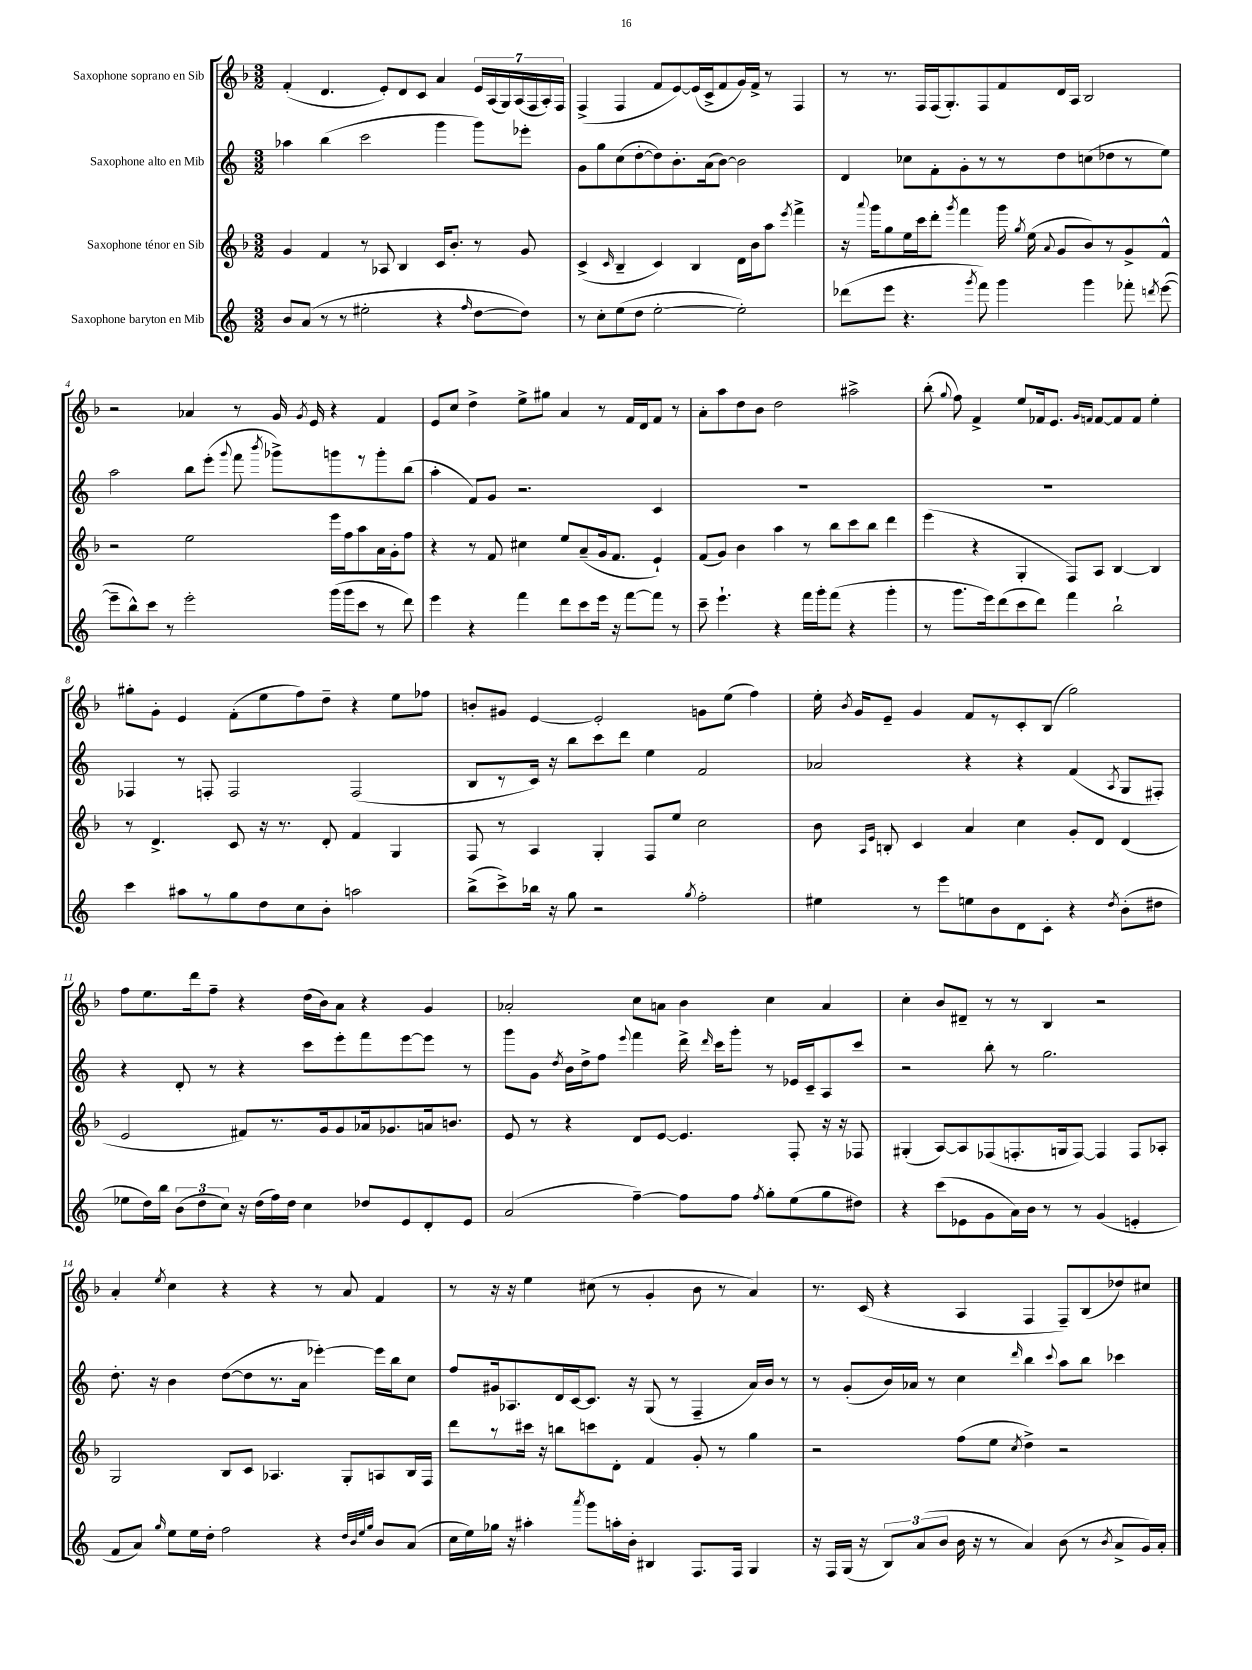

**kern	**kern	**kern	**kern
*staff4	*staff3	*staff2	*staff1
*clefG2	*clefG2	*clefG2	*clefG2
*k[]	*k[b-]	*k[]	*k[b-]
*M3/2	*M3/2	*M3/2	*M3/2
8b	4g	4aa-	(4f'
(8a	.	.	.
8r	4f	(4bb	4.d
8r	.	.	.
2ee#'	8r	2ccc	.
.	8A-	.	8e')
.	4B-	.	8d
.	.	.	8c
4r	16c	4ggg	4a
.	8.b-'	.	.
16qqff	.	.	.
[8dd	8r	8ggg)	28e
.	.	.	(28A
.	.	.	28G)
.	.	.	(28A
8dd])	8g	8eee-'	.
.	.	.	28F
.	.	.	28A')
.	.	.	28F
=	=	=	=
8r	(4c^	8g	(4F^
8cc'	.	8gg	.
.	16qqc	.	.
(8ee	4B-~	(8cc	4F
8dd	.	[8dd'	.
[2ee'	4c)	8dd])	8f
.	.	8.b'	[8e)
.	4B-	.	(16e]
.	.	(16a	16c^
.	.	[8b)	8f
2ee'])	16d	2b]	16g)
.	16b-	.	16f^
.	8aa	.	8r
.	8qeee	.	.
.	4fff^	.	4F
=	=	=	=
(8ddd-	16r	4d	8r
.	8qqaaa	.	.
.	16ggg	.	.
8eee	8gg	.	8.r
4.r	16ee	8cc-	.
.	16ccc	.	16F
.	8ddd'	8f'	(16F
.	.	.	8.G')
.	8qggg	.	.
.	4fff	8g'	.
8qggg	.	.	.
8fff)	.	8r	8F
4ggg	16ggg	8r	8f
.	8qgg	.	.
.	(16ee	.	.
.	8qqa	.	.
.	8g	8dd	16d
.	.	.	16A
4ggg	8b-)	(8cc	2B-
.	8r	8dd-	.
8fff-'	8g^	8r	.
8qddd	.	.	.
([8eee	8f^^	8ee)	.
=	=	=	=
8eee~]	2r	2aa	2r
8bb^^)	.	.	.
8ccc	.	.	.
8r	.	.	.
2eee'	2ee	8bb	4a-
.	.	(8eee'	.
.	.	8qqggg	.
.	.	8fff	8r
.	.	8qbbb	.
.	.	8ggg-^)	16g
.	.	.	8qg
.	.	.	16e
(16ggg	16eee	8ggg	4r
16ggg	16ff	.	.
8ccc	8aa	8r	.
8r	16a	8ggg'	4f
.	16g'	.	.
8ddd)	8ff	(8bb	.
=	=	=	=
4eee	4r	4aa'	8e
.	.	.	8cc
4r	8r	8f)	4dd^
.	8f	8g	.
4fff	4cc#	2.r	8ee^
.	.	.	8gg#
8ddd	8ee	.	4a
8ccc	(8a~	.	.
16eee	16g	.	8r
16r	8.f	.	.
[8fff	.	.	16f
.	.	.	16d
8fff]	4e`)	4c	8f
8r	.	.	8r
=	=	=	=
8ccc~	(8f	1.r	8a'
4.eee`	8g)	.	8aa
.	4b-	.	8dd
.	.	.	8b-
4r	4aa	.	2dd
16fff	8r	.	.
16ggg'	.	.	.
(8fff	8bb-	.	.
4r	8ccc	.	2aa#^
.	8bb-	.	.
4ggg'	4ddd	.	.
=	=	=	=
8r	(4eee	1.r	(8bb-'
.	.	.	8qqgg
8.ggg	.	.	8ff)
.	4r	.	4f^
16eee)	.	.	.
(8ddd	.	.	.
8ccc	4G'	.	8ee
8ddd)	.	.	16f-
.	.	.	8.e
4fff	8F)	.	.
.	.	.	16qqg
.	.	.	16qqf
.	8A	.	[8f
2bb`	[4B-	.	8f]
.	.	.	8f
.	4B-]	.	4ee'
=	=	=	=
4ccc	8r	4F-	8gg#'
.	4.d^	.	8g'
8aa#	.	8r	4e
8r	.	8F'	.
8gg	8c	2F	(8f'
8dd	16r	.	8ee
.	8.r	.	.
8cc	.	.	8ff)
8b'	8d'	.	8dd~
2aa	4f	(2F	4r
.	4G	.	8ee
.	.	.	8ff-
=	=	=	=
(8bb^	8F	8B	8b'
8ccc^)	8r	8r	8g#
16bb-	4A	16c)	[4e
16r	.	16r	.
8gg	.	8bb	.
2r	4G'	8ccc	2e']
.	.	8ddd	.
.	8F	4ee	.
.	8ee	.	.
8qgg	.	.	.
2ff'	2cc	2f	8g
.	.	.	(8ee
.	.	.	4ff)
=	=	=	=
4ee#	8b-	2a-	16ee'
.	.	.	8qb-
.	.	.	16g
.	16qqA	.	.
.	16qqe	.	.
.	8B'	.	8e~
8r	4c	.	4g
8eee	.	.	.
8ee	4a	4r	8f
8b	.	.	8r
8d	4cc	4r	8c'
8c'	.	.	(8B-
4r	8g'	(4f	2gg)
.	8d	.	.
8qdd	.	8qA	.
(8b'	(4d	8G	.
8dd#	.	8F#')	.
=	=	=	=
8ee-	2e	4r	8ff
16dd)	.	.	8.ee
16bb	.	.	.
(12b	.	8d'	.
.	.	.	16ddd
12dd	.	.	.
.	.	8r	8ff~
12cc)	.	.	.
16r	8f#)	4r	4r
(16dd	.	.	.
16ff)	8.r	.	.
16dd	.	.	.
4cc	.	8ccc	(16dd
.	16g	.	16b-)
.	8g	8eee'	8a
8dd-	16a-	8fff	4r
.	8.g-	.	.
8e	.	[8eee	.
8d'	16a	8eee]	4g
.	8.b	.	.
8e	.	8r	.
=	=	=	=
(2a	8e	8ggg	2a-'
.	8r	8g	.
.	.	8qdd	.
.	4r	16b	.
.	.	16dd^	.
.	.	8ff	.
.	.	8qqeee	.
[4ff~)	8d	4fff	8cc
.	[8e	.	8a
8ff]	4.e]	16ddd^	4b-
.	.	16qqddd	.
.	.	16ccc	.
8ff	.	8ggg'	.
8qff	.	.	.
8gg'	.	8r	4cc
(8ee	8F'	16e-	.
.	.	16c~	.
8gg	16r	8A	4a
.	16r	.	.
8dd#)	8F-	8ccc	.
=	=	=	=
4r	(4G#'	2r	4cc'
(8ccc	[8A)	.	8b-
8e-	8A]	.	8d#~
8g	(8F-	8bb'	8r
16a)	8.F'	8r	8r
16b	.	.	.
8r	.	2.gg	4B-
.	16G	.	.
8r	[8F)	.	.
(4g	4F]	.	2r
4e'	8F	.	.
.	8A-'	.	.
=	=	=	=
8f	2G	8.dd'	4a'
8a)	.	.	.
.	.	16r	.
16qqgg	.	.	8qee
8ee	.	4b	4cc
16ee	.	.	.
16dd'	.	.	.
2ff	8B-	([8dd	4r
.	8c	8dd]	.
.	4.A-	8.r	4r
.	.	16a	.
4r	.	[4eee-')	8r
.	8G'	.	8a
32qqdd	.	.	.
32qqb	.	.	.
32qqee	.	.	.
32qqgg	.	.	.
8b	8A	16eee-]	4f
.	.	16bb	.
(8a	16B-	8cc	.
.	16F	.	.
=	=	=	=
16cc	8ddd	8ff	8r
16ee)	.	.	.
16gg-	8r	16g#	16r
16r	.	8.A-	16r
4aa#'	16ccc#	.	4ee
.	16r	.	.
.	8bb	16d	.
.	.	[16c	.
8qaaa	.	.	.
8ggg	8ccc	8.c]	(8cc#
16aa'	8d'	.	8r
16b'	.	16r	.
4B#	4f	(8G	4g'
.	.	8r	.
8.F	8g'	4F~	8b-
.	8r	.	8r
16F	.	.	.
4G	4gg	16a)	4a)
.	.	16b	.
.	.	8r	.
=	=	=	=
16r	2r	8r	8.r
16F	.	.	.
(16G	.	(8g'	.
16r	.	.	(16c
12B)	.	16b)	4r
.	.	16a-	.
(12a	.	.	.
.	.	8r	.
12b	.	.	.
16b	(8ff	4cc	4A
16r	.	.	.
8r	8ee	.	.
.	8qcc	16qqddd	.
4a)	4dd^)	4bb	4F
.	.	8qqccc	.
(8b	2r	8aa	8F~)
8r	.	8bb	(8B-
8qb	.	.	.
8a^	.	4ccc-	8dd-)
16g)	.	.	8cc#
16a'	.	.	.
==	==	==	==
*-	*-	*-	*-
